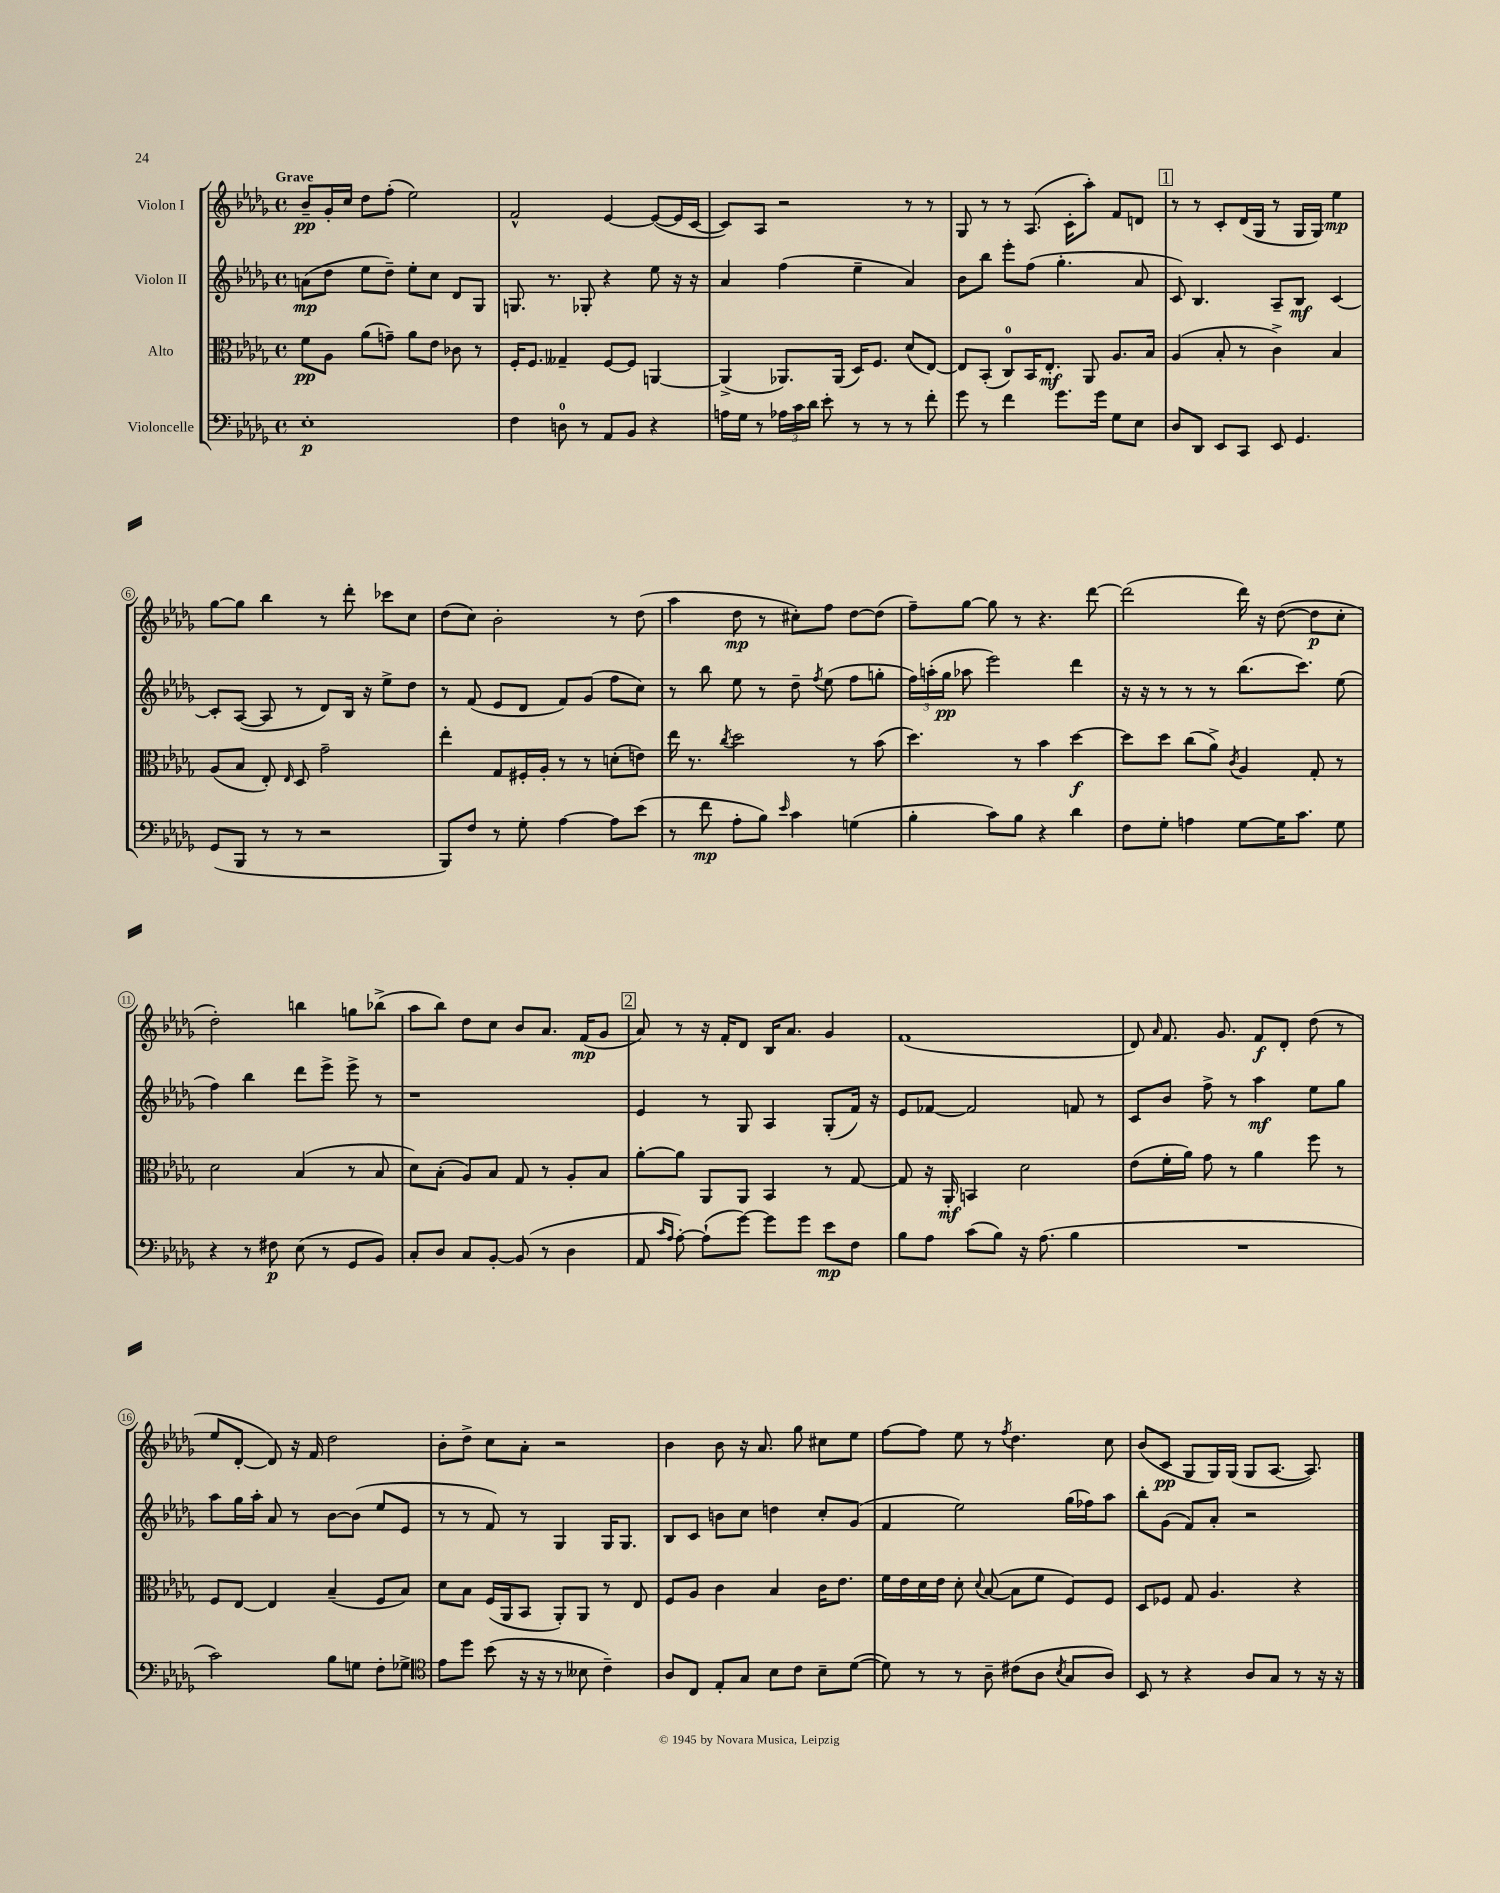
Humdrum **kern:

**kern	**kern	**kern	**kern
*staff4	*staff3	*staff2	*staff1
*clefF4	*clefC3	*clefG2	*clefG2
*k[b-e-a-d-g-]	*k[b-e-a-d-g-]	*k[b-e-a-d-g-]	*k[b-e-a-d-g-]
*M4/4	*M4/4	*M4/4	*M4/4
*met(c)	*met(c)	*met(c)	*met(c)
1E-'	8f	(8a	8b-~
.	8A-	8dd-	16g-'
.	.	.	16cc
.	(8a-	8ee-	8dd-
.	8g~)	8dd-~)	(8ff'
.	8a-	8ee-'	2ee-)
.	8e-	8cc	.
.	8c-	8d-	.
.	8r	8G-	.
=	=	=	=
4F	16F'	8.G	2f^^
.	8.F	.	.
.	.	8.r	.
8D	4G--~	.	.
8r	.	8G-'	.
8AA-	[8F	4r	[4e-
8BB-	8F]	.	.
4r	[4AA	8ee-	(8e-_
.	.	16r	16e-]
.	.	16r	[16c
=	=	=	=
16A	(4AA^]	4a-	8c])
16G-	.	.	.
8r	.	.	8A-
24A-	8.AA-)	(4ff	2r
24c	.	.	.
24d-	.	.	.
8e-'	.	.	.
.	(16AA-	.	.
8r	16D-)	4ee-~	.
.	8.F	.	.
8r	.	.	.
8r	(8d-	4a-)	8r
8f'	[8E-)	.	8r
=	=	=	=
8g-	8E-]	8b-	8G-
8r	(8BB-'	8bb-	8r
4f	8C)	8eee-'	8r
.	16BB-	(8ff	(8.A-
.	8.E-'	.	.
8.g-	.	4.gg-'	.
.	.	.	16c'
.	8AA-	.	8aa-')
16g-	.	.	.
8G-	8.A-	.	8f
8E-	.	8a-	8d
.	16B-	.	.
=	=	=	=
8D-	(4A-	8c)	8r
8DD-	.	4.B-	8r
8EE-	8B-'	.	8c'
8CC	8r	.	(16d-
.	.	.	16G-
8EE-	4c^)	8A-~	8r
4.GG-	.	8B-	16G-
.	.	.	16G-)
.	4B-	[4c	4ee-
=	=	=	=
(8GG-	(8A-	8c']	[8gg-
8BBB-	8B-	([8A-	8gg-]
8r	8E-')	8A-]	4bb-
.	16qqE-	.	.
8r	8D-	8r	.
2r	2g-~	8d-)	8r
.	.	16B-	8ddd-'
.	.	16r	.
.	.	8ee-^	8ccc-
.	.	8dd-	8cc
=	=	=	=
8BBB-)	4ee-'	8r	(8dd-
8F	.	(8f	8cc)
8r	8G-	8e-	2b-'
8G-'	16F#'	8d-	.
.	16A-'	.	.
[4A-	8r	8f)	.
.	8r	(8g-	.
8A-]	(8d'	8ff	8r
(8e-	8e)	8cc)	(8dd-
=	=	=	=
8r	16ee-	8r	4aa-
.	8.r	.	.
8f	.	8bb-	.
.	8qcc	.	.
8A-'	2dd-	8ee-	8dd-
8B-)	.	8r	8r
16qqe-	.	.	.
4c	.	8dd-~	8cc#')
.	.	8qff	.
.	.	(8ee-	8ff
(4G	8r	8ff	[8dd-
.	(8b-	8gg'	(8dd-]
=	=	=	=
4B-'	4.dd-)	24ff)	8ff~)
.	.	(24aa'	.
.	.	24gg-	.
.	.	8aa-	[8gg-
8c)	.	2eee-)	8gg-]
8B-	8r	.	8r
4r	4b-	.	4.r
4d-	[4dd-	4ddd-	.
.	.	.	[8ddd-
=	=	=	=
8F	8dd-]	16r	(2ddd-]
.	.	16r	.
8G-'	8dd-	8r	.
4A	(8cc	8r	.
.	8a-^)	8r	.
.	8qc	.	.
[8G-	4A-	(8.bb-	16ddd-)
.	.	.	16r
16G-]	.	.	([8dd-
8.c	.	8.ccc)	.
.	8G-'	.	8dd-]
8G-	8r	(8ee-	8cc'
=	=	=	=
4r	2d-	4ff)	2dd-')
8r	.	4bb-	.
8F#	.	.	.
(8E-	(4B-	8ddd-	4bb
8r	.	8eee-^	.
8GG-	8r	8eee-^	8gg
8BB-)	8B-	8r	(8bb-^
=	=	=	=
8C'	8d-)	1r	8aa-
8D-	(8B-'	.	8bb-)
8C	8A-)	.	8dd-
[8BB-'	8B-	.	8cc
(8BB-]	8G-	.	8b-
8r	8r	.	8.a-
4D-	8A-'	.	.
.	.	.	(16f
.	8B-	.	8g-
=	=	=	=
8AA-	[8a-'	4e-	8a-)
16qqc	.	.	.
16qqA-	.	.	.
[8A-')	8a-]	.	8r
(8A-`]	8AA-	8r	16r
.	.	.	16f'
[8g-)	8AA-	8G-	8d-
8g-]	4BB-	4A-	16B-
.	.	.	8.a-
8g-	.	.	.
8e-	8r	(8G-'	4g-
8F	[8G-	16f)	.
.	.	16r	.
=	=	=	=
8B-	8G-]	8e-	(1f
8A-	16r	[8f-	.
.	16AA-'	.	.
(8c	4BB	2f-]	.
8B-)	.	.	.
16r	2d-	.	.
(8.A-	.	.	.
4B-	.	8f	.
.	.	8r	.
=	=	=	=
1r	(8e-	8c	8d-)
.	.	.	16qqa-
.	16f'	8b-	8.f
.	16a-)	.	.
.	8g-	8ff^	.
.	.	.	8.g-
.	8r	8r	.
.	4a-	4aa-	8f
.	.	.	8d-'
.	8ff	8ee-	(8dd-
.	8r	8gg-	8r
=	=	=	=
2c)	8F	8aa-	8ee-
.	[8E-	16gg-	[8d-'
.	.	16aa-'	.
.	4E-]	8a-	8d-])
.	.	8r	16r
.	.	.	16f
8B-	(4B-~	[8b-	2dd-
8G	.	(8b-]	.
8F'	8F	8ee-	.
8G-^	8B-)	8e-	.
=	=	=	=
*clefC4	*	*	*
8e-	8d-	8r	8b-'
8dd-	8B-	8r	8dd-^
(8b-	(16F	8f)	8cc
.	16AA-	.	.
16r	8BB-	8r	8a-'
16r	.	.	.
8r	8AA-')	4G-	2r
8B--	8AA-	.	.
4c~)	8r	16G-	.
.	.	8.G-	.
.	8E-	.	.
=	=	=	=
8A-	8F	8B-	4b-
8C	8A-	8c	.
8E-'	4c	8b	8b-
8G-	.	8cc	16r
.	.	.	8.a-
8B-	4B-	4dd	.
8c	.	.	8gg-
8B-~	16c	8cc'	8cc#
.	8.e-	.	.
([8d-	.	(8g-	8ee-
=	=	=	=
8d-])	16f	4f	[8ff
.	16e-	.	.
8r	16d-	.	8ff]
.	16e-	.	.
8r	8d-'	2ee-)	8ee-
.	8qqd-	.	.
8A-~	([8B-	.	8r
.	.	.	8qff
(8c#	8B-]	.	4.dd-
8A-	8f	.	.
8qB-	.	.	.
8G-	8F)	(16gg-	.
.	.	16ff-)	.
8A-)	8F	8aa-	8cc
=	=	=	=
8BB-	8D-	8bb-'	(8b-
8r	8F-	(8g-	8c
4r	8G-	8f)	8G-
.	4.A-	8a-'	16G-)
.	.	.	(16G-
8A-	.	2r	8G-
8G-	.	.	[8.A-
8r	4r	.	.
.	.	.	8.A-])
16r	.	.	.
16r	.	.	.
==	==	==	==
*-	*-	*-	*-
